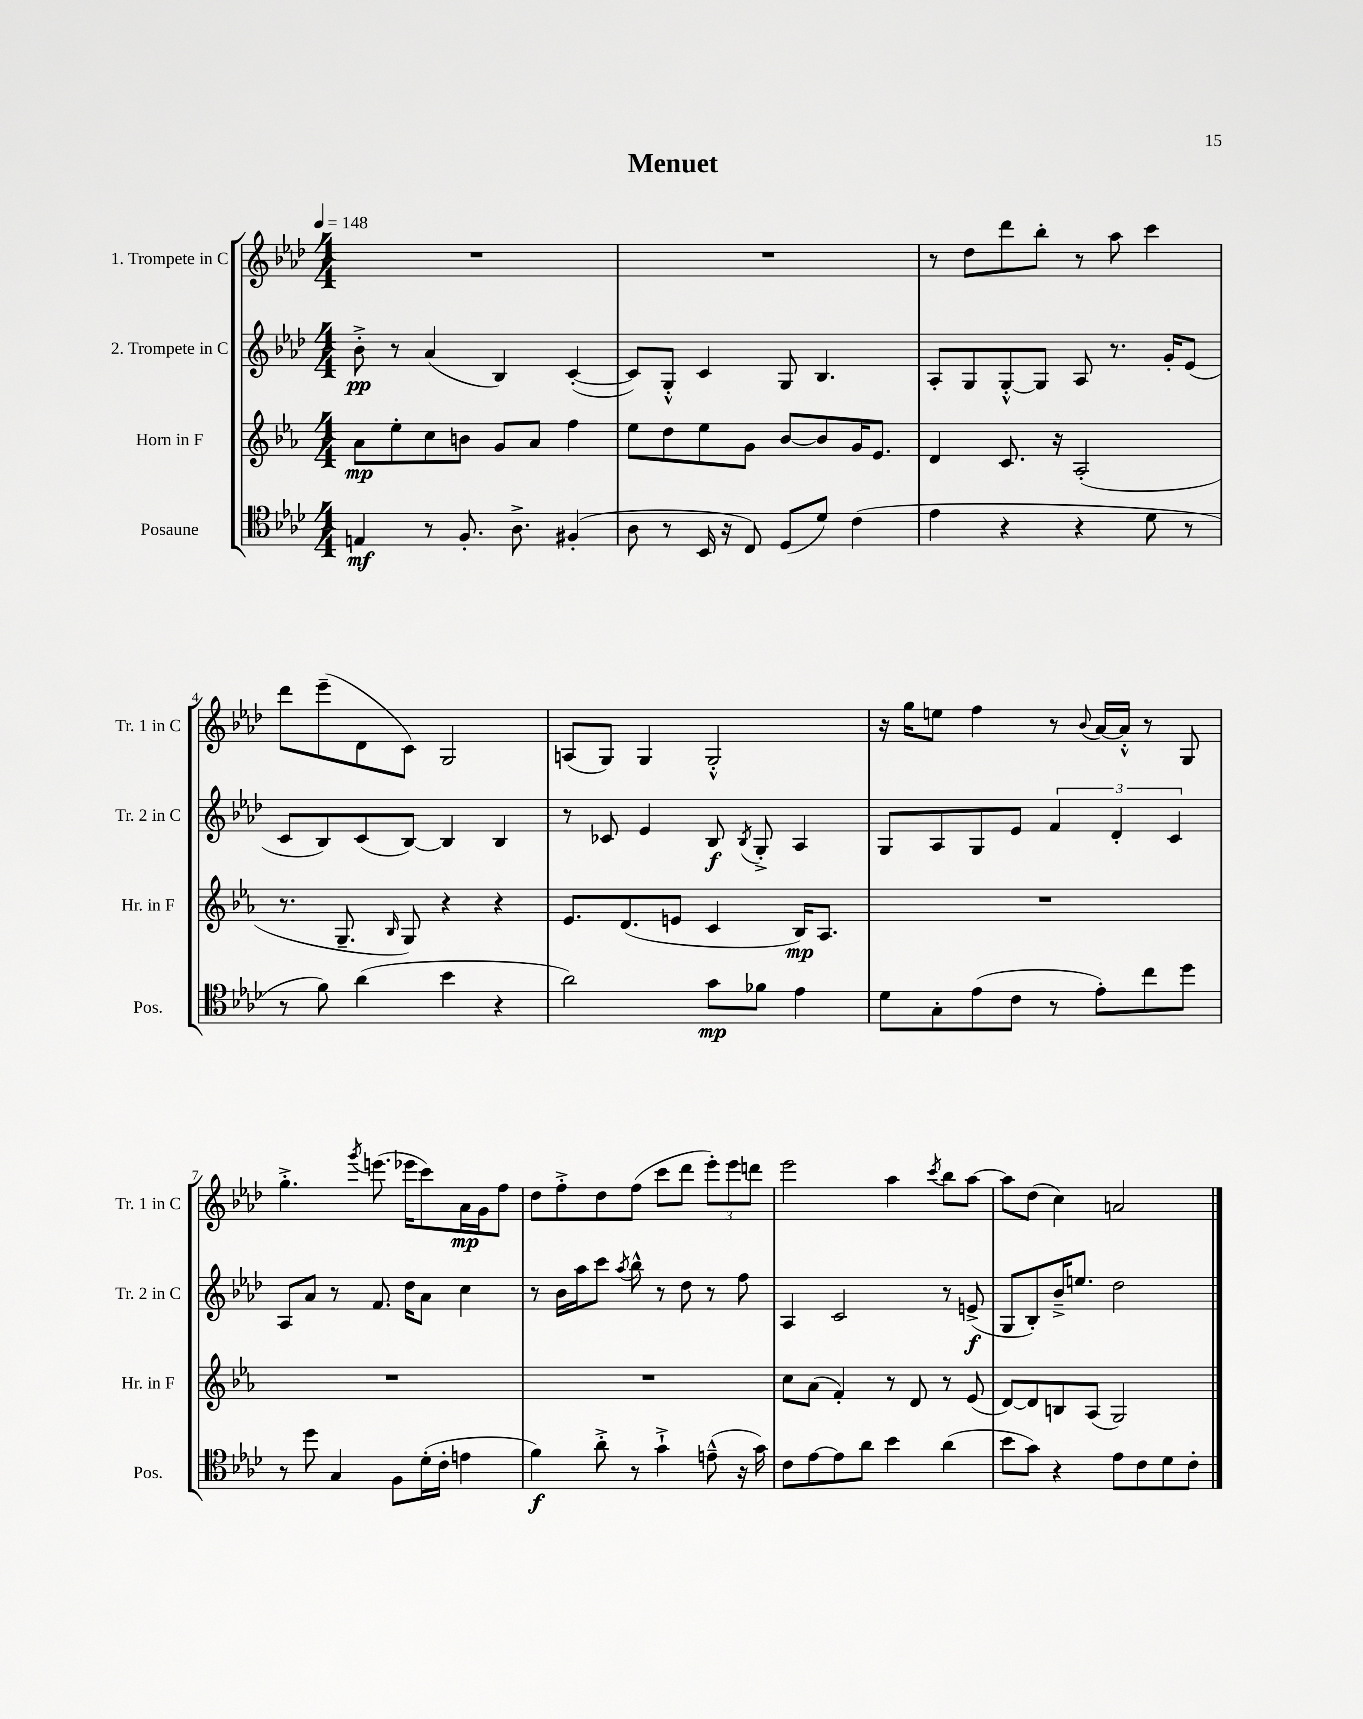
\header { title = "Menuet" }
<<
\new StaffGroup <<
\new Staff = "s0" \with { instrumentName = "1. Trompete in C" shortInstrumentName = "Tr. 1 in C" } {
    \clef treble \key aes \major \numericTimeSignature \time 4/4 \tempo 4 = 148
    \autoBeamOff R1 |
    R1 |
    r8 des''8[ des'''8 bes''8]-. r8 aes''8 c'''4 |
    des'''8[ ees'''8--( des'8 c'8]) g2 |
    a8[( g8]) g4 g2-.-^ |
    r16 g''16[ e''8] f''4 r8 \appoggiatura { bes'8 } aes'16[~ aes'16]-.-^ r8 g8 |
    g''4.-.-> \acciaccatura { g'''8 } e'''8.( ees'''16[ c'''8) aes'16\mp g'16 f''8] |
    des''8[ f''8-.-> des''8 f''8]( c'''8[ des'''8] \tuplet 3/2 { ees'''8[-.) ees'''8 d'''8] } |
    ees'''2 aes''4 \acciaccatura { c'''8 } bes''8[ aes''8]~ |
    aes''8[ des''8]( c''4) a'2 \bar "|." |
}
\new Staff = "s1" \with { instrumentName = "2. Trompete in C" shortInstrumentName = "Tr. 2 in C" } {
    \clef treble \key aes \major \numericTimeSignature \time 4/4
    \autoBeamOff bes'8-.->\pp r8 aes'4( bes4) c'4~-.( |
    c'8[) g8]-.-^ c'4 g8 bes4. |
    aes8[-. g8 g8~-.-^ g8] aes8 r8. g'16[-. ees'8]( |
    c'8[ bes8) c'8( bes8]~) bes4 bes4 |
    r8 ces'8 ees'4 bes8\f \acciaccatura { bes8 } g8-.-> aes4 |
    g8[ aes8 g8 ees'8] \tuplet 3/2 { f'4 des'4-. c'4 } |
    aes8[ aes'8] r8 f'8. des''16[ aes'8] c''4 |
    r8 bes'16[ aes''16 c'''8] \acciaccatura { aes''8 } bes''8-^ r8 des''8 r8 f''8 |
    aes4 c'2 r8 e'8->\f( |
    g8[ bes8-.) bes'16---> e''8.] des''2 \bar "|." |
}
\new Staff = "s2" \with { instrumentName = "Horn in F" shortInstrumentName = "Hr. in F" } {
    \clef treble \key ees \major \numericTimeSignature \time 4/4
    \autoBeamOff aes'8[\mp ees''8-. c''8 b'8] g'8[ aes'8] f''4 |
    ees''8[ d''8 ees''8 g'8] bes'8[~ bes'8 g'16 ees'8.] |
    d'4 c'8. r16 aes2-.( |
    r8. g8.-- \grace { bes16 } g8) r4 r4 |
    ees'8.[ d'8.( e'8] c'4 bes16[\mp) aes8.] |
    R1 |
    R1 |
    R1 |
    c''8[ aes'8]( f'4-.) r8 d'8 r8 ees'8( |
    d'8[~) d'8 b8 aes8]( g2) \bar "|." |
}
\new Staff = "s3" \with { instrumentName = "Posaune" shortInstrumentName = "Pos." } {
    \clef tenor \key aes \major \numericTimeSignature \time 4/4
    \autoBeamOff e4\mf r8 f8.-. aes8.-> fis4-.( |
    aes8 r8 bes,16 r16 c8) des8[( des'8]) c'4( |
    ees'4 r4 r4 des'8 r8 |
    r8 f'8) aes'4( bes'4 r4 |
    aes'2) g'8[\mp fes'8] ees'4 |
    des'8[ g8-. ees'8( c'8] r8 ees'8[-.) c''8 des''8] |
    r8 des''8 g4 f8[ des'16-.( c'16]-. e'4 |
    f'4\f) aes'8-.-> r8 g'4-!-> e'8---^( r16 g'16) |
    c'8[ ees'8~ ees'8 aes'8] bes'4 aes'4( |
    bes'8[ g'8]) r4 ees'8[ c'8 des'8 c'8]-. \bar "|." |
}
>>
>>
